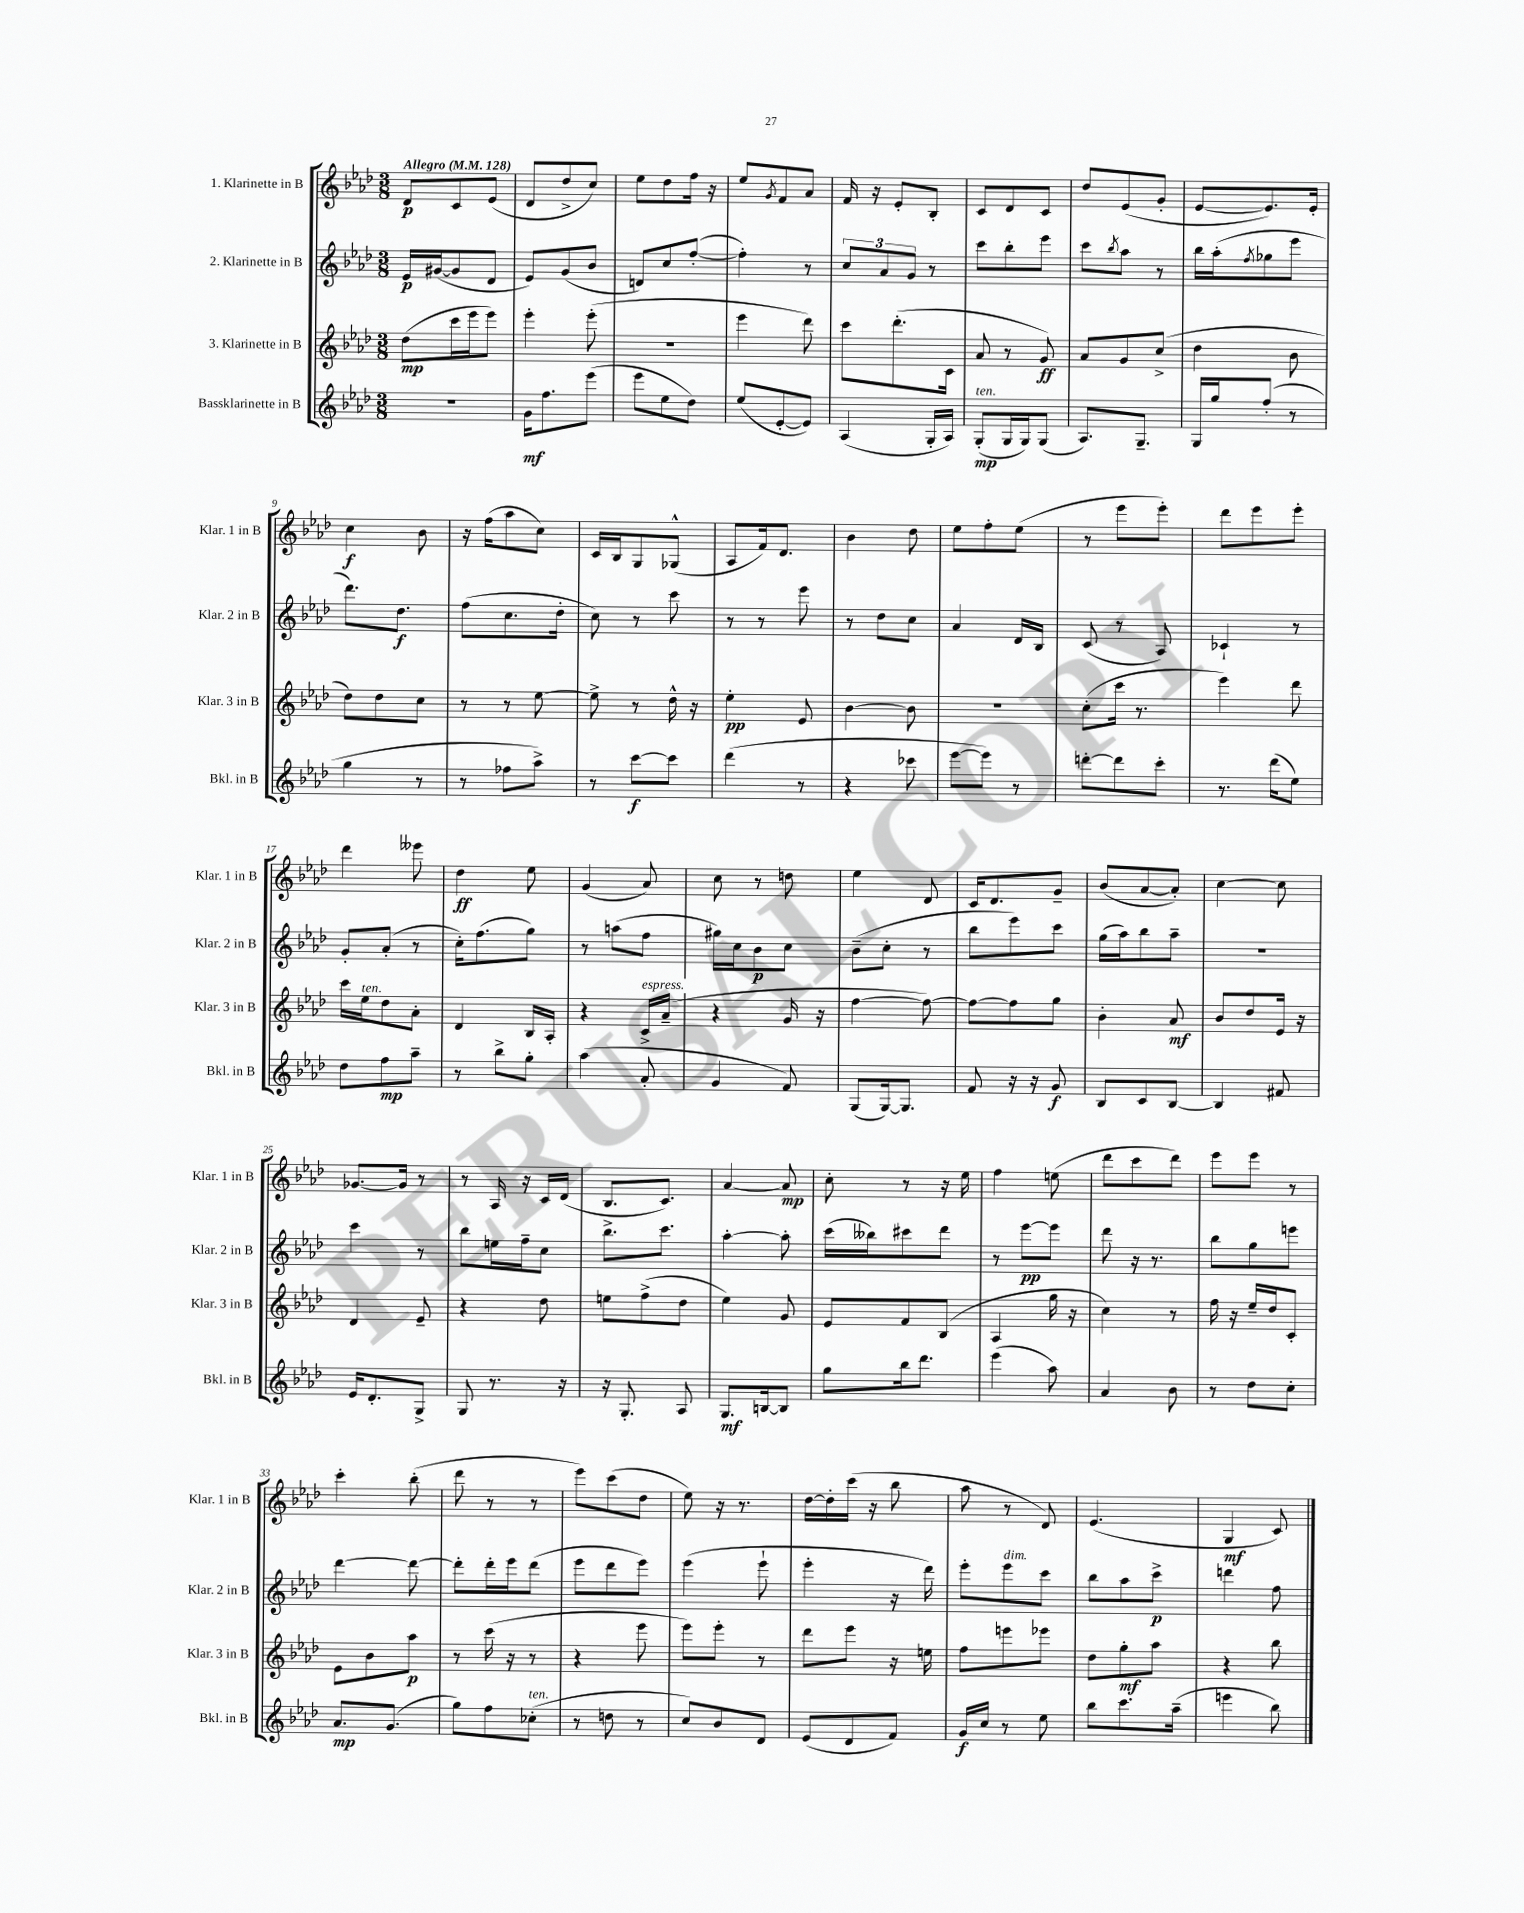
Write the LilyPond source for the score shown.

<<
\new StaffGroup <<
\new Staff = "s0" \with { instrumentName = "1. Klarinette in B" shortInstrumentName = "Klar. 1 in B" } {
    \clef treble \key aes \major \numericTimeSignature \time 3/8 \tempo "Allegro" 4 = 128
    des'8\p c'8 ees'8( |
    des'8 des''8-> c''8) |
    ees''8 des''8 f''16 r16 |
    ees''8 \acciaccatura { g'8 } f'8 aes'8 |
    f'16 r16 ees'8-. bes8-. |
    c'8 des'8 c'8 |
    des''8 ees'8( g'8-. |
    ees'8~ ees'8.) ees'16-. |
    c''4\f bes'8 |
    r16 f''16( aes''8 c''8) |
    c'16 bes16 g8 ges8-^( |
    aes8 f'16) des'8. |
    bes'4 des''8 |
    ees''8 f''8-. ees''8( |
    r8 ees'''8 ees'''8-.) |
    des'''8 ees'''8 ees'''8-. |
    des'''4 eeses'''8 |
    des''4\ff ees''8 |
    g'4( aes'8) |
    c''8 r8 d''8 |
    ees''4 des'8 |
    c'16 des'8. g'8-- |
    bes'8( aes'8~ aes'8-.) |
    c''4~ c''8 |
    ges'8.~ ges'16 r8 |
    r8 aes16 r16 c'16 des'16( |
    bes8. c'8.) |
    aes'4~ aes'8\mp |
    c''8-. r8 r16 ees''16 |
    f''4 e''8( |
    des'''8 c'''8 des'''8) |
    ees'''8 ees'''8 r8 |
    c'''4-. bes''8-.( |
    des'''8 r8 r8 |
    ees'''8) c'''8( des''8 |
    ees''8) r16 r8. |
    des''16~ des''16-. c'''16( r16 bes''8 |
    aes''8 r8 des'8) |
    ees'4.( |
    g4\mf c'8) \bar "|." |
}
\new Staff = "s1" \with { instrumentName = "2. Klarinette in B" shortInstrumentName = "Klar. 2 in B" } {
    \clef treble \key aes \major \numericTimeSignature \time 3/8
    ees'16\p gis'16~( gis'8 des'8 |
    ees'8) g'8( bes'8 |
    d'8) c''8 f''8~-.( |
    f''4-.) r8 |
    \tuplet 3/2 { c''8 aes'8 g'8 } r8 |
    c'''8 bes''8-. ees'''8 |
    c'''8 \acciaccatura { bes''8 } aes''8 r8 |
    bes''16 aes''16-.( \acciaccatura { f''8 } ges''8 ees'''8 |
    des'''8.) des''8.\f |
    f''8( c''8. des''16-. |
    c''8) r8 c'''8 |
    r8 r8 ees'''8 |
    r8 des''8 c''8 |
    aes'4 des'16 bes16 |
    c'8( r8 aes8) |
    ces'4-! r8 |
    g'8-. aes'8-.( r8 |
    c''16-.) f''8.( g''8) |
    r8 a''8( f''8 |
    gis''16) c''16 bes'8\p c''8 |
    bes'8--( c''8-. r8 |
    bes''8 ees'''8) c'''8 |
    g''16( aes''16) bes''8 aes''8-- |
    R4. |
    c'''4 r8 |
    bes''8 e''16 f''16-- c''8 |
    bes''8.-> c'''8. |
    aes''4~-. aes''8-. |
    c'''16( beses''16) cis'''8 des'''8 |
    r8 ees'''8~\pp ees'''8 |
    des'''8 r16 r8. |
    bes''8 g''8 e'''8 |
    des'''4~ des'''8~ |
    des'''8-. des'''16-. ees'''16 des'''8( |
    ees'''8 des'''8 ees'''8) |
    ees'''4( ees'''8-! |
    ees'''4-. r16 des'''16) |
    ees'''8-. ees'''8^\markup { \italic "dim." } c'''8 |
    bes''8 aes''8 c'''8->\p |
    d'''4 f''8 \bar "|." |
}
\new Staff = "s2" \with { instrumentName = "3. Klarinette in B" shortInstrumentName = "Klar. 3 in B" } {
    \clef treble \key aes \major \numericTimeSignature \time 3/8
    des''8\mp( c'''16 ees'''16 ees'''8) |
    ees'''4-. ees'''8-.( |
    R4. |
    ees'''4 des'''8) |
    c'''8 des'''8.-.( c'16 |
    aes'8 r8 g'8\ff) |
    aes'8 g'8 c''8->( |
    des''4 bes'8 |
    des''8) des''8 c''8 |
    r8 r8 ees''8~ |
    ees''8-> r8 des''16-^ r16 |
    ees''4-.\pp ees'8 |
    bes'4~ bes'8 |
    R4. |
    c''8-.( c'''16 r8. |
    ees'''4) des'''8 |
    c'''16 ees''16^\markup { \italic "ten." } des''8 aes'8-. |
    des'4 bes16 aes16-. |
    r4 c'16->^\markup { \italic "espress." } aes'16--( |
    r4 g'16 r16 |
    f''4~ f''8~) |
    f''8~ f''8 g''8 |
    bes'4-. aes'8\mf |
    bes'8 des''8 ees'16 r16 |
    des'4 ees'8-- |
    r4 des''8 |
    e''8 f''8->( des''8 |
    ees''4) g'8 |
    ees'8 f'8 bes8( |
    aes4 g''16 r16 |
    c''4) r8 |
    f''16 r16 ees''16-- des''16 c'8-. |
    ees'8 bes'8 aes''8\p |
    r8 c'''16( r16 r8 |
    r4 ees'''8 |
    ees'''8) ees'''8-. r8 |
    des'''8 ees'''8 r16 e''16 |
    f''8 e'''8 ees'''8 |
    des''8 g''8-.\mf aes''8 |
    r4 bes''8 \bar "|." |
}
\new Staff = "s3" \with { instrumentName = "Bassklarinette in B" shortInstrumentName = "Bkl. in B" } {
    \clef treble \key aes \major \numericTimeSignature \time 3/8
    R4. |
    g'16\mf f''8. ees'''8( |
    ees'''8 ees''8 des''8) |
    ees''8( ees'8~-. ees'8) |
    aes4( g16-. aes16) |
    g8-.\mp^\markup { \italic "ten." }( g16 g16) g8( |
    aes8.) g8.-- |
    g16 g''16 f''8-.( r8 |
    g''4 r8 |
    r8 fes''8 aes''8->) |
    r8 c'''8~\f c'''8 |
    des'''4( r8 |
    r4 ces'''8 |
    ees'''8~ ees'''8) r8 |
    d'''8~-. d'''8 c'''8-. |
    r8. des'''16( ees''8) |
    des''8 f''8\mp aes''8-- |
    r8 bes''8-> g''8-. |
    aes''4( aes'8-. |
    g'4 f'8) |
    g8( g16~) g8. |
    f'8 r16 r16 g'8\f |
    bes8 c'8 bes8~ |
    bes4 fis'8 |
    ees'16 des'8.-. g8-> |
    g8 r8. r16 |
    r16 g8.-. aes8 |
    g8.\mf b16~ b8 |
    g''8 bes''16 des'''8. |
    ees'''4( aes''8) |
    aes'4 bes'8 |
    r8 des''8 c''8-. |
    aes'8.\mp g'8.( |
    g''8) f''8 ces''8-.^\markup { \italic "ten." }( |
    r8 d''8 r8 |
    c''8) bes'8 des'8 |
    ees'8( des'8 f'8) |
    g'16\f c''16 r8 ees''8 |
    bes''8 c'''8. aes''16--( |
    e'''4 bes''8) \bar "|." |
}
>>
>>
